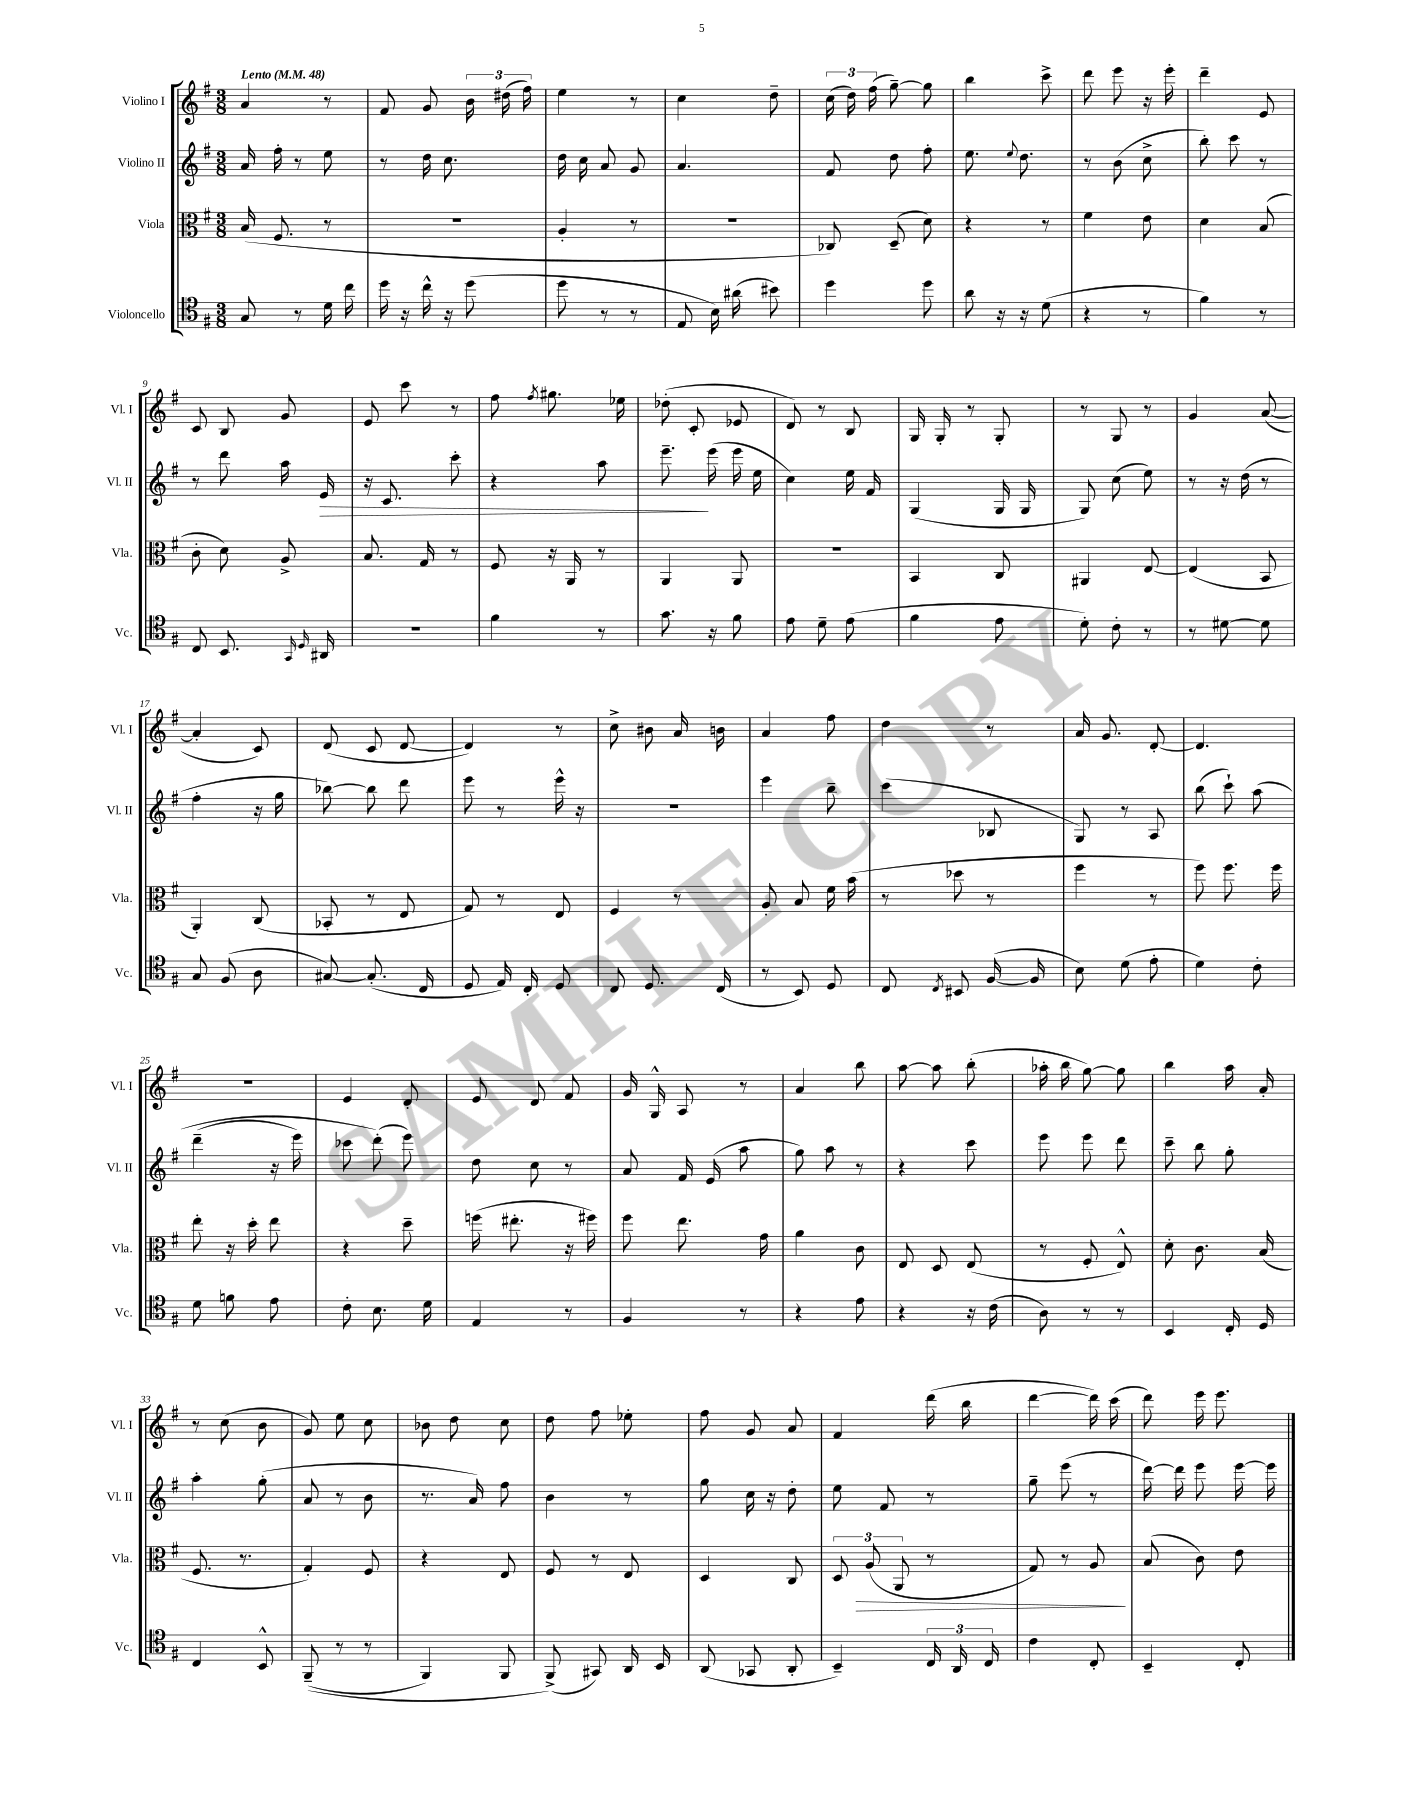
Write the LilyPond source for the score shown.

<<
\new StaffGroup <<
\new Staff = "s0" \with { instrumentName = "Violino I" shortInstrumentName = "Vl. I" } {
    \clef treble \key g \major \numericTimeSignature \time 3/8 \tempo "Lento" 4 = 48
    \autoBeamOff a'4 r8 |
    fis'8 g'8 \tuplet 3/2 { b'16 dis''16( fis''16) } |
    e''4 r8 |
    c''4 d''8-- |
    \tuplet 3/2 { c''16( d''16) fis''16( } g''8~--) g''8 |
    b''4 c'''8-> |
    d'''8 e'''8 r16 e'''16-. |
    d'''4-- e'8 |
    c'8 b8 g'8 |
    e'8 c'''8 r8 |
    fis''8 \acciaccatura { fis''8 } gis''8. ees''16 |
    des''8-.( c'8-. ees'8 |
    d'8) r8 b8 |
    g16 g16-. r8 g8-. |
    r8 g8 r8 |
    g'4 a'8~( |
    a'4-. c'8) |
    d'8( c'8 d'8~ |
    d'4) r8 |
    c''8-> bis'8 a'16 b'16 |
    a'4 fis''8 |
    d''4 r8 |
    a'16 g'8. d'8~-. |
    d'4. |
    R4. |
    e'4 d'8-. |
    e'8 d'8 fis'8 |
    g'16 g16-^ a8 r8 |
    a'4 b''8 |
    a''8~ a''8 b''8-.( |
    aes''16-. b''16 g''8~) g''8 |
    b''4 a''16 a'16-. |
    r8 c''8( b'8 |
    g'8) e''8 c''8 |
    bes'8 d''8 c''8 |
    d''8 fis''8 ees''8-. |
    fis''8 g'8 a'8 |
    fis'4 d'''16( b''16 |
    d'''4~ d'''16) c'''16( |
    d'''8) e'''16 e'''8. \bar "|." |
}
\new Staff = "s1" \with { instrumentName = "Violino II" shortInstrumentName = "Vl. II" } {
    \clef treble \key g \major \numericTimeSignature \time 3/8
    \autoBeamOff a'16 fis''16-. r8 e''8 |
    r8 d''16 c''8. |
    d''16 c''16 a'8 g'8 |
    a'4. |
    fis'8 d''8 fis''8-. |
    e''8. \appoggiatura { e''8 } d''8. |
    r8 b'8( c''8-> |
    b''8-.) c'''8 r8 |
    r8 d'''8 a''16 e'16\> |
    r16 c'8. c'''8-. |
    r4 a''8 |
    e'''8.--\! e'''16( e'''16 e''16 |
    c''4) e''16 fis'16 |
    g4( g16 g16 |
    g8) c''8( e''8) |
    r8 r16 d''16( r8 |
    fis''4-. r16 g''16 |
    bes''8~) bes''8 d'''8 |
    e'''8 r8 e'''16-^ r16 |
    R4. |
    e'''4 b''8-- |
    c'''4( bes8 |
    g8) r8 a8 |
    b''8( c'''8-!) a''8\( |
    d'''4--( r16 e'''16) |
    ces'''8 d'''8-.(\) e'''8) |
    d''8 c''8 r8 |
    a'8 fis'16 e'16( a''8 |
    g''8) a''8 r8 |
    r4 c'''8 |
    e'''8 e'''8 d'''8 |
    c'''8-- b''8 g''8-. |
    a''4-. g''8-.( |
    a'8 r8 b'8 |
    r8. a'16) fis''8 |
    b'4 r8 |
    g''8 c''16 r16 d''8-. |
    e''8 fis'8 r8 |
    g''8-- e'''8( r8 |
    d'''16~) d'''16 e'''8 e'''16~ e'''16 \bar "|." |
}
\new Staff = "s2" \with { instrumentName = "Viola" shortInstrumentName = "Vla." } {
    \clef alto \key g \major \numericTimeSignature \time 3/8
    \autoBeamOff b16( fis8. r8 |
    R4. |
    a4-. r8 |
    R4. |
    ces8) d8--( d'8) |
    r4 r8 |
    fis'4 e'8 |
    d'4 b8( |
    c'8-. d'8) a8-> |
    b8. g16 r8 |
    fis8 r16 a,16 r8 |
    a,4 a,8 |
    R4. |
    b,4 c8 |
    ais,4 e8~ |
    e4( b,8 |
    a,4-.) c8( |
    bes,8-. r8 e8 |
    g8) r8 e8 |
    fis4 r8 |
    a8-. b8 fis'16 b'16( |
    r8 des''8 r8 |
    fis''4 r8 |
    fis''8) fis''8. fis''16 |
    e''8-. r16 d''16-. e''8 |
    r4 d''8-- |
    f''16( eis''8.-. r16 fis''16) |
    fis''8 e''8. g'16 |
    a'4 c'8 |
    e8 d8 e8( |
    r8 fis8-. e8-^) |
    d'8-. c'8. b16( |
    fis8. r8. |
    g4-.) fis8 |
    r4 e8 |
    fis8 r8 e8 |
    d4 c8 |
    \tuplet 3/2 { d8 a8\>( a,8 } r8 |
    g8) r8 a8\! |
    b8( c'8) e'8 \bar "|." |
}
\new Staff = "s3" \with { instrumentName = "Violoncello" shortInstrumentName = "Vc." } {
    \clef tenor \key g \major \numericTimeSignature \time 3/8
    \autoBeamOff g8 r8 d'16 c''16 |
    d''16 r16 c''16-^ r16 d''8( |
    d''8 r8 r8 |
    e8 b16) ais'16( bis'8) |
    d''4 d''8 |
    a'8 r16 r16 d'8( |
    r4 r8 |
    fis'4) r8 |
    c8 b,8. \grace { g,16 d16 } ais,16 |
    R4. |
    fis'4 r8 |
    g'8. r16 fis'8 |
    e'8 d'8-- e'8( |
    fis'4 e'8 |
    d'8-.) c'8-. r8 |
    r8 dis'8~ dis'8 |
    g8 fis8( a8 |
    gis8~) gis8.-.( c16 |
    d8 e16) c16-. d8 |
    c8 d8. c16( |
    r8 b,8) d8 |
    c8 \acciaccatura { c8 } bis,8 fis16~( fis16 |
    b8) d'8( e'8-. |
    d'4) c'8-. |
    d'8 f'8 e'8 |
    c'8-. b8. d'16 |
    e4 r8 |
    fis4 r8 |
    r4 e'8 |
    r4 r16 c'16( |
    a8) r8 r8 |
    b,4 c16-. d16 |
    c4 b,8-^ |
    fis,8--(\( r8 r8 |
    fis,4) fis,8 |
    fis,8->(\) gis,8) a,16 b,16 |
    a,8( ges,8 a,8-. |
    b,4--) \tuplet 3/2 { c16 a,16 c16 } |
    c'4 c8-. |
    b,4-- c8-. \bar "|." |
}
>>
>>
